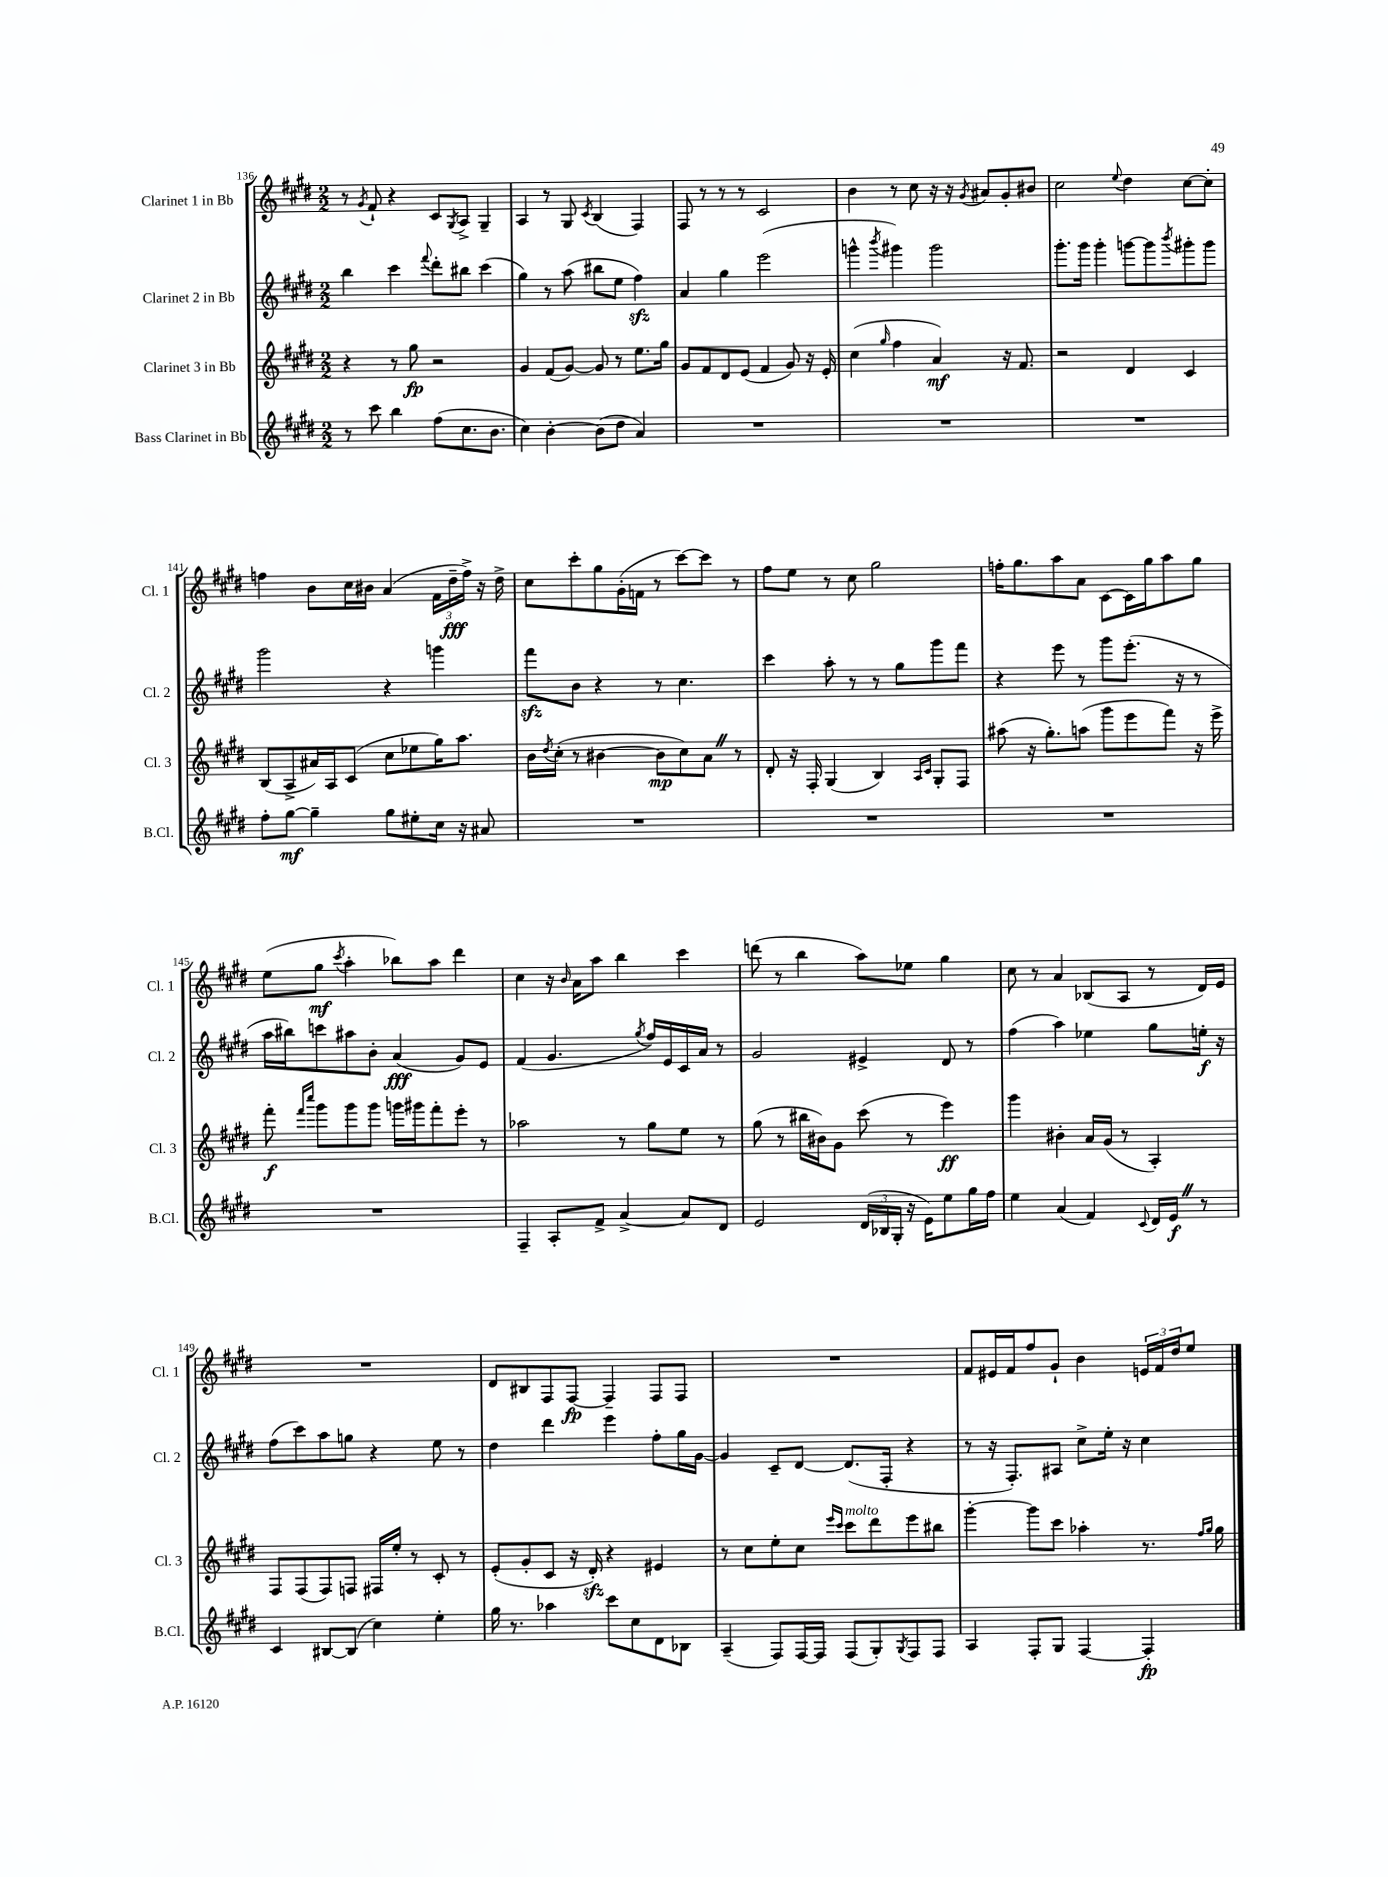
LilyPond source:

<<
\new StaffGroup <<
\new Staff = "s0" \with { instrumentName = "Clarinet 1 in Bb" shortInstrumentName = "Cl. 1" } {
    \clef treble \key e \major \numericTimeSignature \time 2/2
    r8 \acciaccatura { gis'8 } fis'8-! r4 cis'8 \acciaccatura { gis8 } a8-> gis4-- |
    a4 r8 gis8 \acciaccatura { cis'8 } b4( fis4) |
    fis8 r8 r8 r8 cis'2 |
    b'4 r8 cis''8 r16 r16 \acciaccatura { gis'8 } ais'8 gis'8-. bis'8 |
    cis''2 \appoggiatura { e''8 } dis''4 cis''8~ cis''8-. |
    f''4 b'8 cis''16 bis'16 a'4( \tuplet 3/2 { fis'16 dis''16--\fff f''16->) } r16 dis''16-> |
    cis''8 cis'''8-. gis''8 gis'16-.( f'16 r8 cis'''8~) cis'''8 r8 |
    fis''8 e''8 r8 cis''8 gis''2 |
    f''16-. gis''8. a''8 a'8 cis'8~ cis'16 gis''16 a''8 gis''8 |
    e''8( gis''8\mf \acciaccatura { cis'''8 } a''4-. bes''8) a''8 dis'''4 |
    cis''4 r16 \grace { b'16 } a'16 a''8 b''4 cis'''4 |
    d'''8( r8 b''4 a''8) ees''8 gis''4 |
    cis''8 r8 a'4 bes8( a8 r8 dis'16) e'16 |
    R1 |
    dis'8 bis8 fis8 fis8~\fp fis4-- fis8 fis8 |
    R1 |
    fis'8 eis'16 fis'16 fis''8 gis'8-! b'4 \tuplet 3/2 { e'16 fis'16 dis''16 } e''8 \bar "|." |
}
\new Staff = "s1" \with { instrumentName = "Clarinet 2 in Bb" shortInstrumentName = "Cl. 2" } {
    \clef treble \key e \major \numericTimeSignature \time 2/2
    b''4 cis'''4 \appoggiatura { fis'''8 } dis'''8-. bis''8 cis'''4( |
    gis''4) r8 a''8( bis''8 e''8 fis''4\sfz) |
    a'4 gis''4 e'''2( |
    g'''4-^ \acciaccatura { b'''8 } gis'''4) gis'''2 |
    gis'''8.-. gis'''16 gis'''4-. g'''8~ g'''8 \acciaccatura { b'''8 } gis'''8-. gis'''8 |
    gis'''2 r4 g'''4 |
    fis'''8\sfz b'8 r4 r8 cis''4. |
    cis'''4 a''8-. r8 r8 gis''8 gis'''8 fis'''8 |
    r4 e'''8 r8 gis'''8 e'''8.-.( r16 r8 |
    a''16 bis''16) c'''8 ais''8 b'8-. a'4\fff( gis'8) e'8 |
    fis'4( gis'4. \acciaccatura { gis''8 } fis''16) e'16 cis'16 a'16 r8 |
    gis'2 eis'4-> dis'8 r8 |
    fis''4( a''4) ees''4 gis''8 e''16-.\f r16 |
    fis''8( cis'''8) a''8 g''8 r4 e''8 r8 |
    dis''4 dis'''4 e'''4 fis''8-. gis''16 gis'16~ |
    gis'4 cis'8-- dis'8~ dis'8.( fis16-. r4 |
    r8 r16 fis8.-.) ais8 cis''8-> e''16-. r16 cis''4 \bar "|." |
}
\new Staff = "s2" \with { instrumentName = "Clarinet 3 in Bb" shortInstrumentName = "Cl. 3" } {
    \clef treble \key e \major \numericTimeSignature \time 2/2
    r4 r8 gis''8\fp r2 |
    gis'4 fis'8( gis'8~) gis'8 r8 e''8. gis''16 |
    gis'8 fis'8 dis'8 e'8( fis'4 gis'8) r16 e'16-. |
    cis''4( \grace { gis''16 } fis''4 a'4\mf) r16 fis'8. |
    r2 dis'4 cis'4 |
    b8( a8-> ais'16) a16 cis'8( cis''8 ees''8 gis''16) a''8. |
    b'16 \acciaccatura { dis''8 } cis''16-.( r8 bis'4~ bis'8\mp cis''8) a'8 \once \override BreathingSign.text = \markup { \musicglyph "scripts.caesura.straight" } \breathe r8 |
    dis'8-. r16 fis16-. gis4( b4) \grace { a16 cis'16 } gis8-. fis8 |
    ais''8( r16 gis''8.-.) a''8( gis'''8 e'''8 fis'''8) r16 e'''16-> |
    fis'''8-.\f \grace { fis'''16 cis''''16 } gis'''8 gis'''8 gis'''8 g'''16 gis'''16 fis'''8-. e'''8-. r8 |
    aes''2 r8 gis''8 e''8 r8 |
    gis''8( r8 bis''16 bis'16) gis'8 cis'''8( r8 e'''4\ff) |
    gis'''4 bis'4-. a'16 gis'16( r8 a4-.) |
    fis8 fis8( fis8) f8 fis16 e''16-. r8 cis'8-. r8 |
    e'8-.( gis'8-. cis'8 r16 dis'16-.\sfz) r4 eis'4 |
    r8 cis''8 e''8-. cis''8 \grace { e'''16 cis'''16 } cis'''8^\markup { \italic "molto" } dis'''8 e'''8 bis''8 |
    gis'''4~-. gis'''8 cis'''8 aes''4-. r8. \grace { fis''16 gis''16 } gis''16 \bar "|." |
}
\new Staff = "s3" \with { instrumentName = "Bass Clarinet in Bb" shortInstrumentName = "B.Cl." } {
    \clef treble \key e \major \numericTimeSignature \time 2/2
    r8 cis'''8 b''4 fis''8( cis''8. b'8. |
    cis''4) b'4~-. b'8( dis''8 a'4) |
    R1 |
    R1 |
    R1 |
    fis''8-. gis''8~\mf gis''4-- gis''8 eis''8-. cis''16 r16 ais'8 |
    R1 |
    R1 |
    R1 |
    R1 |
    fis4-- a8-. fis'8-> a'4~-> a'8 dis'8 |
    e'2 \tuplet 3/2 { dis'16( bes16 gis16-. } r16 e'16) e''8 gis''16 fis''16 |
    e''4 a'4( fis'4) \appoggiatura { cis'8 } dis'16 e'16\f \once \override BreathingSign.text = \markup { \musicglyph "scripts.caesura.straight" } \breathe r8 |
    cis'4 bis8~ bis8( cis''4) e''4-. |
    gis''16 r8. aes''4 cis'''8 cis''8 dis'8 bes8 |
    a4--( fis8) fis16~ fis16 fis8( gis8-.) \acciaccatura { gis8 } fis8 fis8 |
    a4 fis8-. gis8 fis4~ fis4-.\fp \bar "|." |
}
>>
>>
\layout { \context { \Score currentBarNumber = #136 } }
